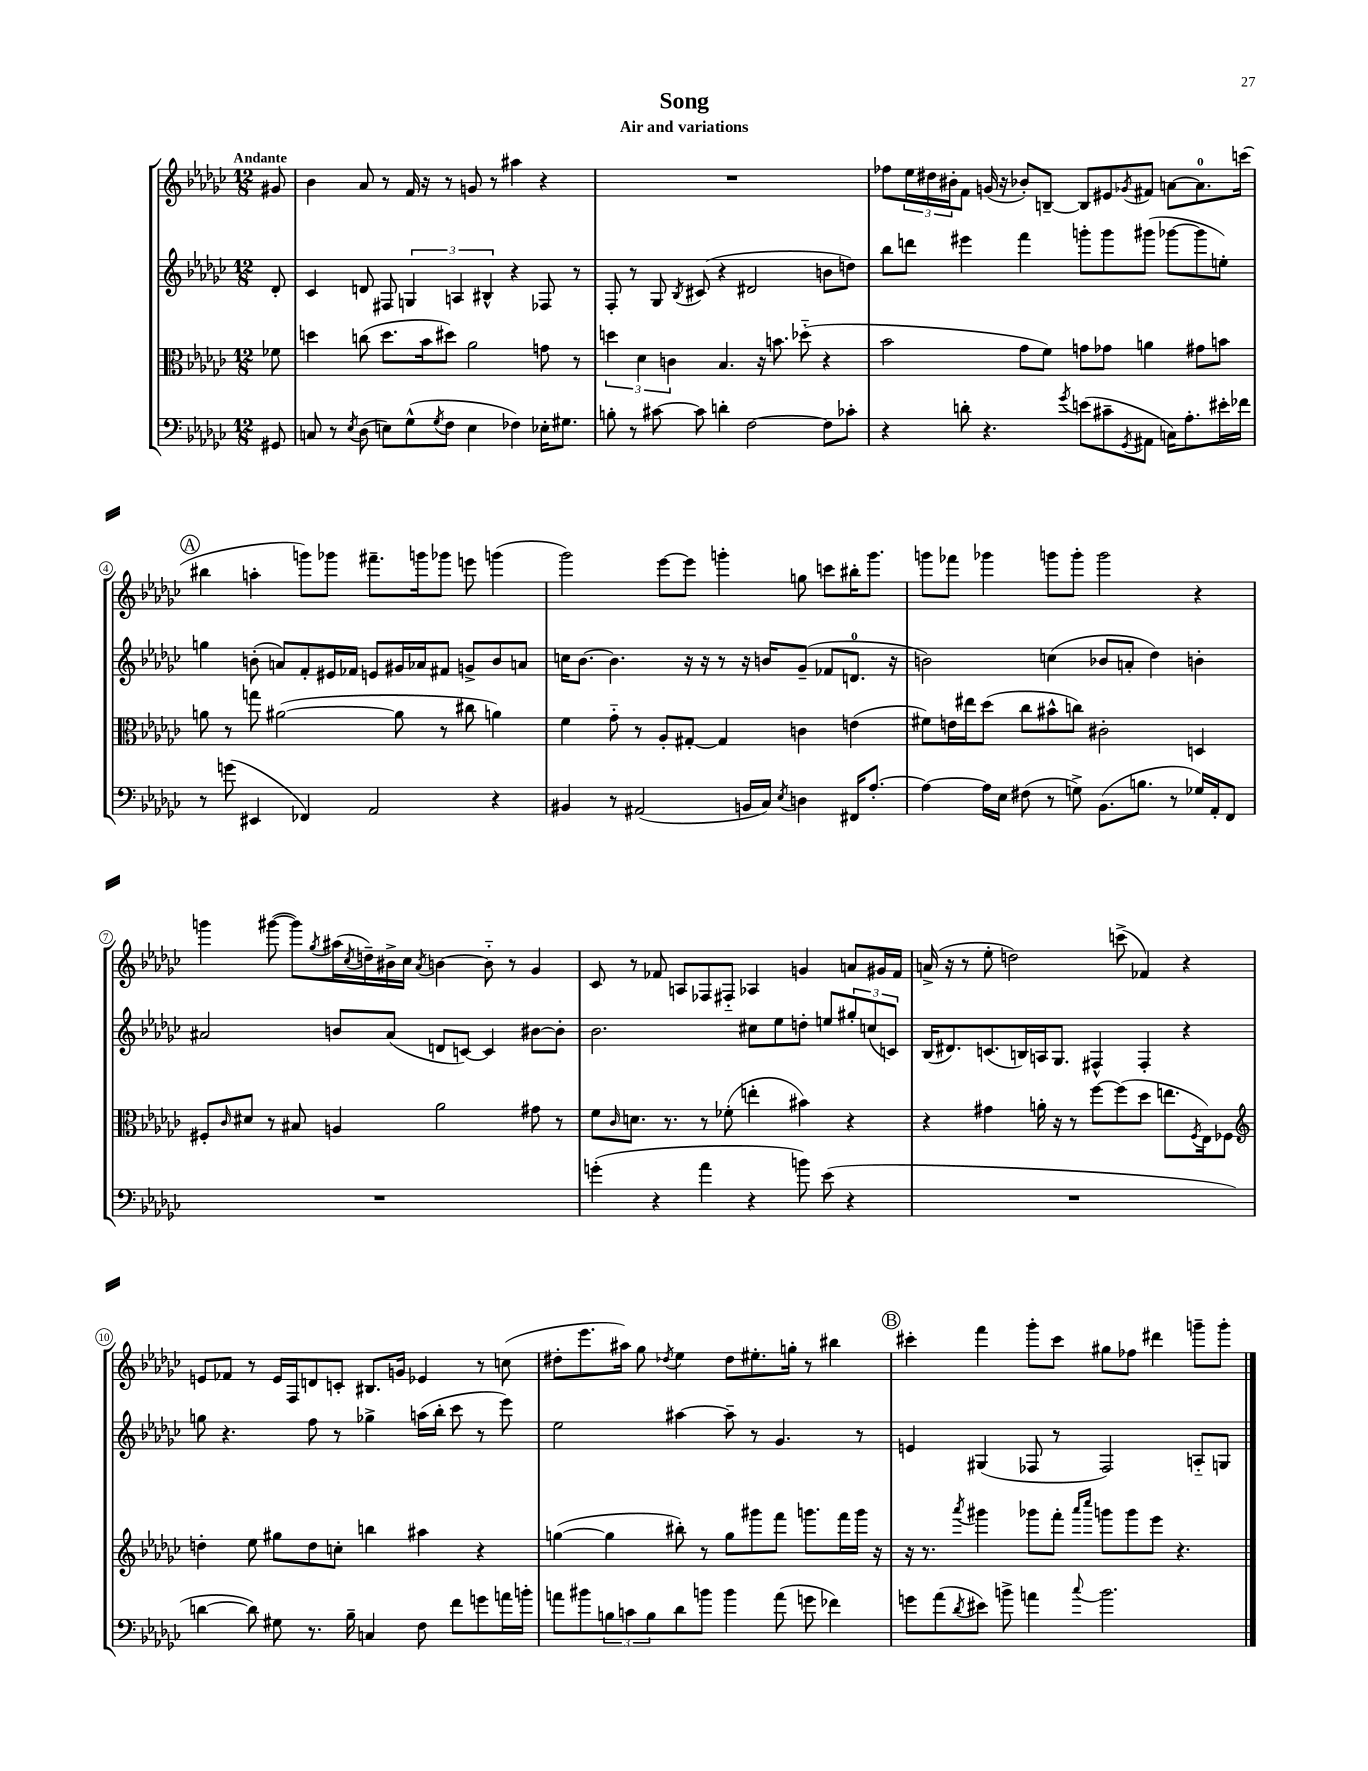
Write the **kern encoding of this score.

**kern	**kern	**kern	**kern
*part4	*part3	*part2	*part1
*staff4	*staff3	*staff2	*staff1
*clefF4	*clefC3	*clefG2	*clefG2
*k[b-e-a-d-g-c-]	*k[b-e-a-d-g-c-]	*k[b-e-a-d-g-c-]	*k[b-e-a-d-g-c-]
*M12/8	*M12/8	*M12/8	*M12/8
=	=	=	=
!	!	!	!LO:TX:a:B:t=Andante
8GG#X/	8f-X\	8d-'/	8g#X/
=1	=1	=1	=1
8Cn/	4ddn\	4c-/	4b-\
8r	.	.	.
8qE-/	.	.	.
(8D-\	(8ccn\	8dn/	8a-/
8En\L)	8.dd\L	8F#X/	8r
(8G-^^\	.	6Gn/	16f/
.	16b-\k	.	16r
8qG-/	.	.	.
8F\J	8dd#X\J)	.	8r
.	.	6An/	.
4E\	2a-\	.	8gn/
.	.	6B#X^^/	.
.	.	.	8r
4F-X\)	.	4r	4aa#X\
16E-X'\KL	8gn\	8F-X/	4r
8.G#X\J	.	.	.
.	8r	8r	.
=2	=2	=2	=2
8Bn'\	6ddn\	8F'/	1.r
8r	.	8r	.
.	6d-\	.	.
[8c#X\	.	8G-/	.
.	6cn\	.	.
.	.	8qB-/	.
8c#\]	.	(8c#X/	.
4dn'\	4.B-/	4r	.
[2F\	.	2d#X/	.
.	16r	.	.
.	8.bn\	.	.
.	(8dd-X\	.	.
8F\L]	4r	8bn\L	.
8c-X'\J	.	8ddn\J)	.
=3	=3	=3	=3
4r	2b-\	8bb-\L	8ff-X\L
.	.	8dddn\J	24ee-\L
.	.	.	24dd#X\
.	.	.	24b#X'\J
8dn'\	.	4eee#X\	8f\J
4.r	.	.	(16gn/
.	.	.	16r
.	8g-\L	4fff\	8b-X'/L)
.	8f\J)	.	[8Bn~/J
8qg-/	.	.	.
(8en\L	8gn\L	8gggn'\L	8B/L]
8c#X~\	8g-X\J	8ggg\	8e#X/
8qGG-/	.	.	8qg-X/
8AA#X\J	4an\	(8ggg#X\J	8f#X/J
16Cn\KL)	.	[8ggg-X\L	[8an\L
8.A-'\	.	.	.
.	8g#X\L	8ggg-\]	8.a\]
16e#X'\L	8bn\J	8een'\J)	.
16f-X\JJ	.	.	(16cccn\Jk
!!LO:LB:g=z
!!LO:REH:place=s1:t=A
=4	=4	=4	=4
8r	8an\	4ggn\	4bb#X\
(8gn\	8r	.	.
4EE#X/	8ggn\	(8bn'\	4aan'\
.	([2a#X\	8an/L)	.
4FF-X/)	.	8f'/	8gggn\L)
.	.	16e#X/L	8ggg-X\J
.	.	16f-X/JJ	.
2AA-/	.	8en/L	8.fff#X~\L
.	8a#\]	16g#X/L	.
.	.	16a-X/J	16gggn\k
.	8r	8f#X/J	8ggg-X\J
.	8cc#X\	8gn^/L	8eeen\
4r	4an\)	8b/	(4gggn\
.	.	8an/J	.
=5	=5	=5	=5
4BB#X/	4f\	16ccn\KL	2ggg-\)
.	.	[8.b-\J	.
8r	8g-\	4.b-\]	.
(2AA#X/	8r	.	.
.	8A-'/L	.	[8eee-\L
.	[8G#X'/J	16r	8eee-\J]
.	.	16r	.
.	4G#/]	8r	4gggn'\
16BBn/LL	.	16r	.
16C-/JJ)	.	16bn/KL	.
8qE-/	.	.	.
4Dn\	4cn\	(8g-~/J	8ggn\
.	.	8f-X/L	8cccn\L
16FF#X/KL	(4en\	8.dn/J	16bb#X'\K
[8.A-'/J	.	.	8.ggg\J
.	.	16r	.
=6	=6	=6	=6
4A-\_	8f#X\L)	2bn\)	8gggn\L
.	16en\L	.	8fff-X\J
.	16ee#X\J	.	.
16A-\LL]	(8dd-\J	.	4ggg-X\
16E-\JJ	.	.	.
(8F#X\	8cc-\L	.	.
8r	8b#X^^\	(4ccn\	8gggn\L
8Gn^\)	8ccn\J)	.	8ggg'\J
(8.BB-\L	2c#X'\	8b-X/L	2ggg\
.	.	8an'/J	.
8.Bn\J	.	.	.
.	.	4dd-\)	.
8r	.	.	.
16G-X/LL)	4Dn/	4bn'\	4r
16AA-'/J	.	.	.
8FF/J	.	.	.
!!LO:LB:g=z
=7	=7	=7	=7
1.r	8F#X'/L	2a#X/	4gggn\
.	16qqc-/	.	.
.	8d#X/J	.	.
.	8r	.	([8ggg#X\
.	8B#X/	.	8ggg#\L])
.	.	.	8qgg-/
.	4An/	8bn/L	(16aa#X\L
.	.	.	8qcc-/
.	.	.	16ddn~\)
.	.	(8a#/J	16b#X^\
.	.	.	16cc-\JJ
.	.	.	8qa-/
.	2a-\	8dn/L	[4bn\
.	.	[8cn/J)	.
.	.	4c/]	8b\]
.	.	.	8r
.	8g#X\	[8b#X\L	4g-/
.	8r	8b#'\J]	.
=8	=8	=8	=8
(4gn'\	8f\L	2.b-\	8c-/
.	16qqc-/	.	.
.	8.dn\J	.	8r
4r	.	.	8f-X/
.	8.r	.	.
.	.	.	8An/L
4a-\	8r	.	8F-X/
.	(8f-X'\	.	8F#X/J
4r	4een'\	8cc#X\L	4A-X/
.	.	8ee-\	.
8bn\)	4b#X\)	8ddn'\J	4gn/
(8e-\	.	8een/L	.
4r	4r	12gg#X'/	8an/L
.	.	(12ccn/	.
.	.	.	16g#X/L
.	.	12cn/J)	.
.	.	.	16f-/JJ
=9	=9	=9	=9
1.r	4r	(16B-/KL	(16an^/
.	.	8.d#X/)	16r
.	.	.	8r
.	4g#X\	(8.cn/	8ee-'\
.	.	.	2ddn\)
.	.	16Bn/L)	.
.	16an'\	16An/J	.
.	16r	8.G-/J	.
.	8r	.	.
.	[8ff\L	4F#X^^/	.
.	(8ff\]	.	(8cccn^\
.	8dd-\J	4F#'/	4f-X/)
.	8.een\L	.	.
.	.	4r	4r
.	8qF/	.	.
.	16E-\k)	.	.
.	8F-X\J	.	.
!!LO:LB:g=z
=10	=10	=10	=10
*	*clefG2	*	*
[4dn\	4ddn'\	8ggn\	8en/L
.	.	4.r	8f-X/J
8d\])	8ee-\	.	8r
8G#X\	8gg#X\L	.	16e/LL
.	.	.	16F/J
8.r	8dd\	8ff\	8dn/
.	8ccn'\J	8r	8cn'/J
16B-~\	.	.	.
4Cn/	4bbn\	4gg-X^\	8.B#X/L
.	.	.	16gn/Jk
8F\	4aa#X\	(16aan\LL	4e-X/
.	.	16bb-'\JJ	.
8f\L	.	8ccc-\	.
8gn\	4r	8r	8r
16an\L	.	8eee-\)	(8ccn\
16bn'\JJ	.	.	.
=11	=11	=11	=11
8an\L	([4ggn\	2ee-\	8dd#X'\L
8b#X\	.	.	8.eee-\
12Bn\	4gg\]	.	.
.	.	.	16aa#X\Jk)
12cn\	.	.	.
.	.	.	8gg-\
12B\	.	.	.
.	.	.	8qdd-X/
8d-\	8bb#X'\)	[4aa#X\	4ee-\
8bn\J	8r	.	.
4b\	8gg\L	8aa#~\]	8dd-\L
.	8ggg#X\	8r	8.ee#X'\
(8a\	8fff\J	4.g-/	.
.	.	.	16ggn'\Jk
8gn\	8.gggn\L	.	8r
4f-X\)	.	.	4bb#X\
.	16fff\L	.	.
.	16ggg\JJ	8r	.
.	16r	.	.
!!LO:REH:place=s1:t=B
=12	=12	=12	=12
8gn\L	16r	4en/	4ccc#X'\
.	8.r	.	.
(8a-\	.	.	.
8qd-/	8qaaa-/	.	.
8e#X\J)	4ggg#X\	(4G#X/	4fff\
8bn^\	.	.	.
4an\	8ggg-X\L	8F-X/	8ggg-'\L
.	8fff'\J	8r	8ccc#\J
.	16qqaaa-/LL	.	.
8qqcc-/	16qqcccc-/JJ	.	.
2.b\	8gggn\L	2F-/)	8gg#X\L
.	8ggg\	.	8ff-X\J
.	8eee-\J	.	4ddd#X\
.	4.r	.	.
.	.	8An/L	8gggn~\L
.	.	8Gn/J	8ggg'\J
==	==	==	==
*-	*-	*-	*-
